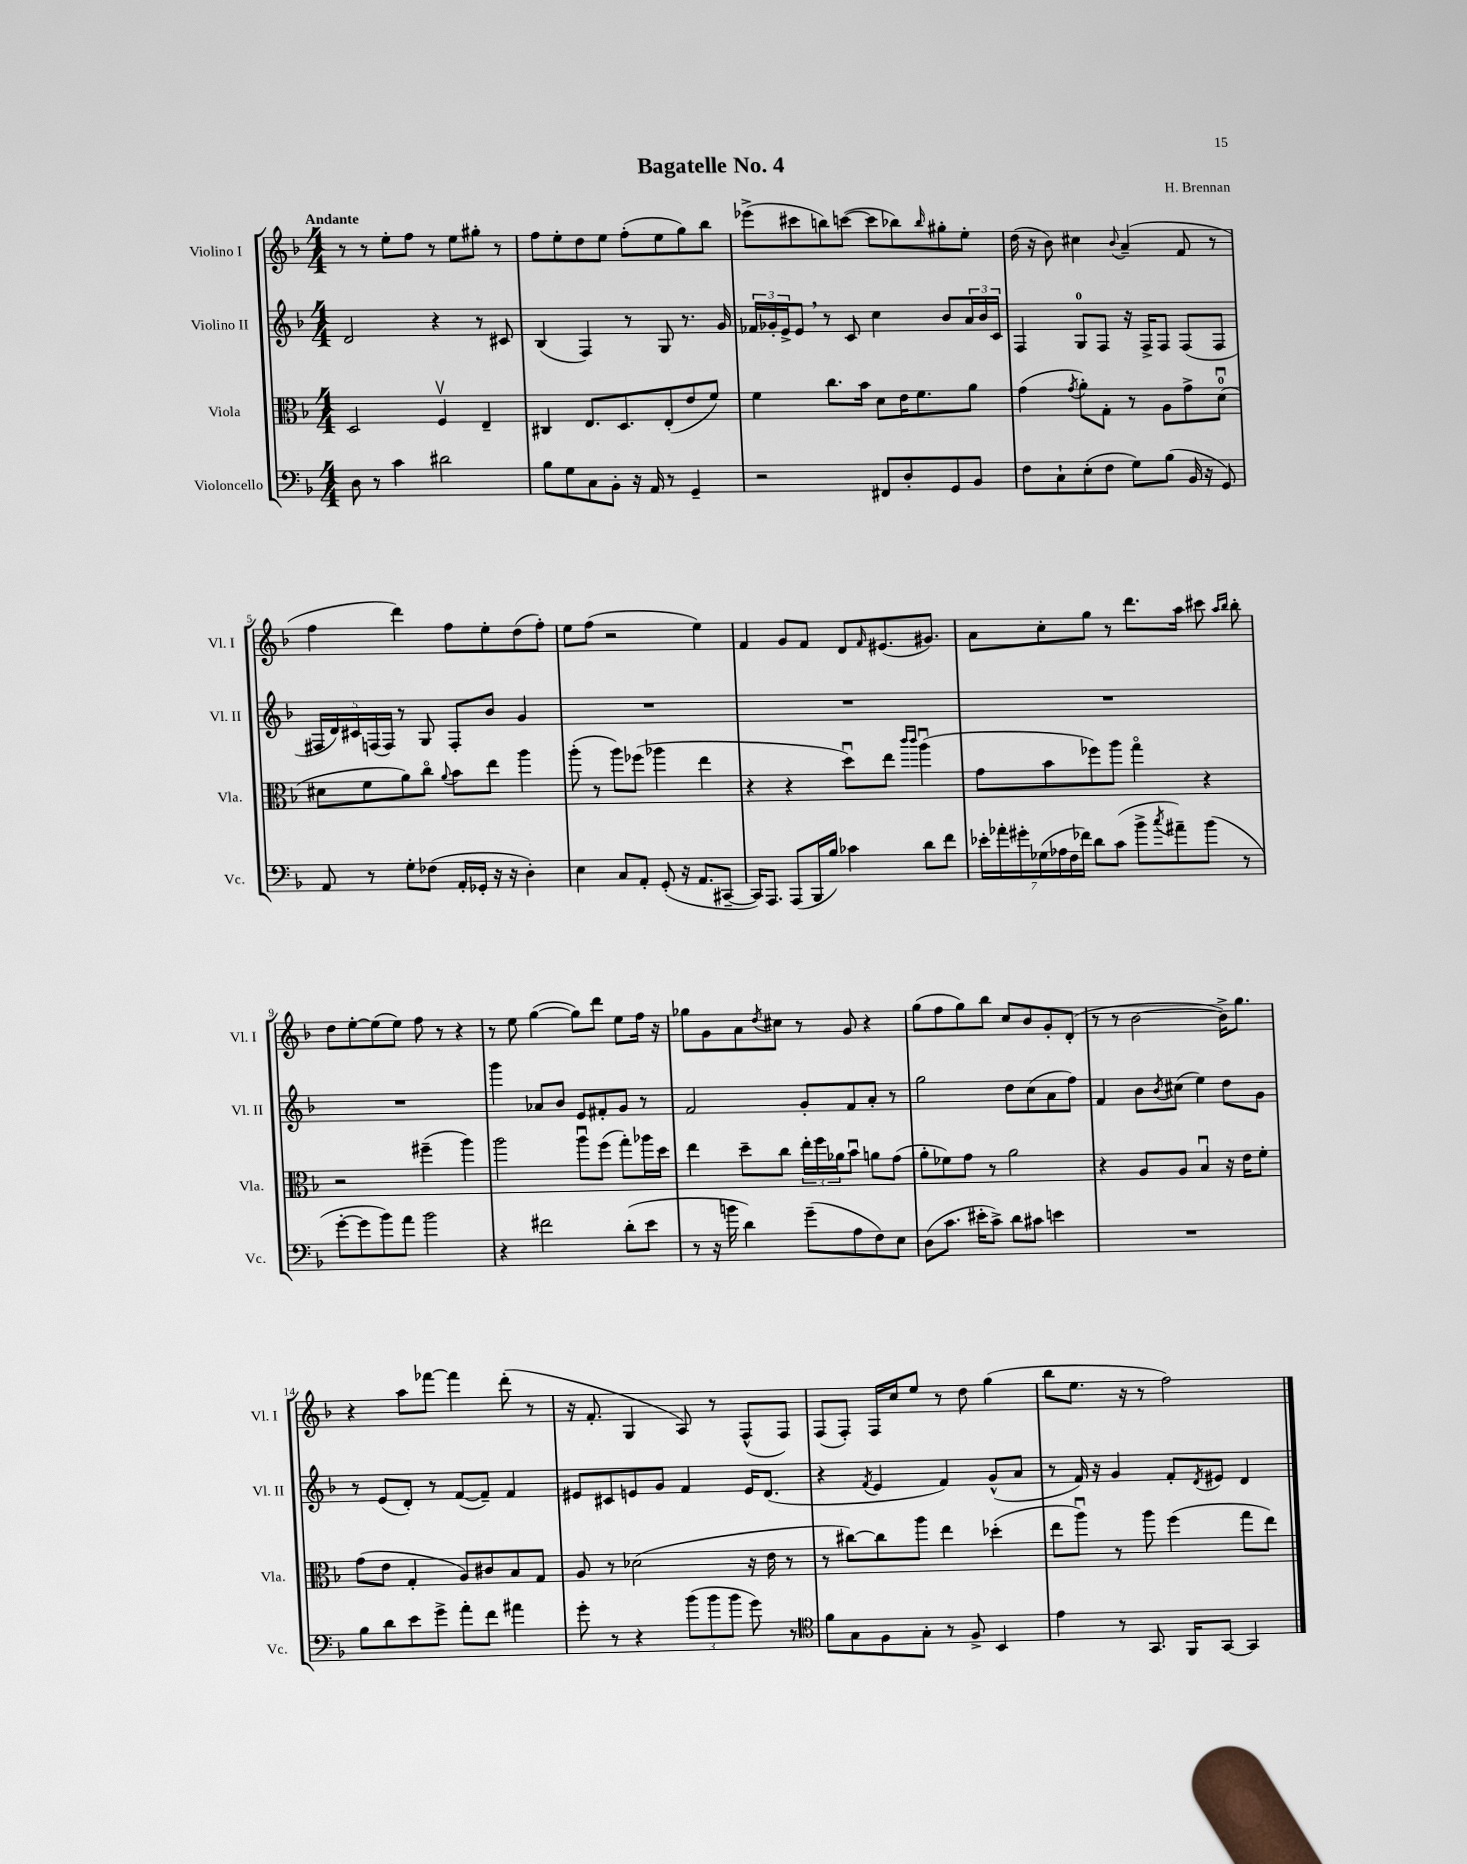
\header { title = "Bagatelle No. 4" composer = "H. Brennan" }
<<
\new StaffGroup <<
\new Staff = "s0" \with { instrumentName = "Violino I" shortInstrumentName = "Vl. I" } {
    \clef treble \key f \major \numericTimeSignature \time 4/4 \tempo "Andante"
    r8 r8 e''8-. f''8 r8 e''8 gis''8-. r8 |
    f''8 e''8-. d''8 e''8 f''8-.( e''8 g''8) bes''8 |
    ees'''8->( cis'''8 b''8) c'''8~( c'''8 bes''8) \grace { bes''16 } gis''8-. e''8-. |
    d''16( r16 bes'8) cis''4 \appoggiatura { bes'8 } a'4--( f'8 r8 |
    f''4 d'''4) f''8 e''8-. d''8( f''8-.) |
    e''8 f''8( r2 e''4) |
    f'4 g'8 f'8 d'8 \grace { f'16 } eis'8.( gis'8.) |
    a'8 c''8-. g''8 r8 d'''8. a''16 cis'''8 \grace { a''16 bes''16 } bes''8-. |
    d''8 e''8~-. e''8( e''8) f''8 r8 r4 |
    r8 e''8 g''4~( g''8) d'''8 e''8 f''16 r16 |
    ges''8 g'8 a'8 \acciaccatura { d''8 } cis''8 r8 g'8 r4 |
    g''8( f''8 g''8) bes''8 c''8 bes'8 g'8-. d'8-.( |
    r8 r8 bes'2~ bes'16->) g''8. |
    r4 a''8 fes'''8~ fes'''4 d'''8-.( r8 |
    r16 f'8.-. g4 a8) r8 f8-^( f8) |
    f8( f8-.) f16 c''16 e''8 r8 d''8 g''4( |
    bes''8 e''8. r16 r8 f''2) \bar "|." |
}
\new Staff = "s1" \with { instrumentName = "Violino II" shortInstrumentName = "Vl. II" } {
    \clef treble \key f \major \numericTimeSignature \time 4/4
    d'2 r4 r8 cis'8 |
    bes4( f4) r8 g8 r8. g'16 |
    \tuplet 3/2 { fes'16 ges'16-. e'16-> } e'8 \breathe r8 c'8 c''4 bes'8 \tuplet 3/2 { a'16 bes'16 c'16 } |
    f4 g8-0 f8 r16 f16-> f8 f8( f8 |
    \tuplet 5/4 { fis16 d'16) cis'16 f16( f16) } r8 g8 f8-. bes'8 g'4 |
    R1 |
    R1 |
    R1 |
    R1 |
    g'''4 aes'8 bes'8 e'8 fis'8-. g'8 r8 |
    f'2 g'8-. f'8 a'8-. r8 |
    g''2 d''8 c''8( a'8 f''8) |
    f'4 bes'8 \acciaccatura { bes'8 } cis''8( e''4) d''8 g'8 |
    r8 e'8( d'8-.) r8 f'8~( f'8--) f'4 |
    eis'8 cis'8 e'8 g'8 f'4 e'16 d'8.( |
    r4 \acciaccatura { f'8 } e'4 f'4) g'8-^( a'8 |
    r8 f'16) r16 g'4 f'8-. \acciaccatura { d'8 } eis'8 d'4 \bar "|." |
}
\new Staff = "s2" \with { instrumentName = "Viola" shortInstrumentName = "Vla." } {
    \clef alto \key f \major \numericTimeSignature \time 4/4
    d2 f4\upbow e4-- |
    cis4 e8. d8. e8-.( e'8 f'8) |
    f'4 c''8. bes'16 d'8 e'16 f'8. a'8 |
    g'4( \acciaccatura { g'8 } a'8-.) g8-. r8 a8 g'8-> d'8-0\downbow( |
    dis'8 f'8 a'8) c''8\flageolet \appoggiatura { a'8 } bes'8 e''8 a''4 |
    a''8-.( r8 a''8) fes''8( aes''4 e''4 |
    r4 r4 d''8\downbow) e''8 \grace { c'''16 c'''16 } a''4\downbow( |
    g'8 bes'8 fes''8) a''8 g''4\flageolet r4 |
    r2 fis''4--( a''4) |
    a''2 a''8\downbow f''8( g''8-.) aes''16 d''16 |
    e''4 d''8-- c''8 \tuplet 3/2 { e''16-. f''16 aes'16 } bes'8\downbow a'8 g'8( |
    a'8-. fes'8) g'8 r8 a'2 |
    r4 a8 a8 bes4\downbow r16 e'16 f'8-. |
    g'8( e'8 g4-. a8) cis'8 bes8 g8 |
    a8 r8 des'2( r16 e'16 r8 |
    r8 cis''8~) cis''8 a''8 e''4 des''4-.( |
    e''8 a''8\downbow) r8 a''8 f''4( g''8 e''8) \bar "|." |
}
\new Staff = "s3" \with { instrumentName = "Violoncello" shortInstrumentName = "Vc." } {
    \clef bass \key f \major \numericTimeSignature \time 4/4
    d8 r8 c'4 dis'2 |
    bes8 g8 c8 bes,8-. r16 a,16 r8 g,4-- |
    r2 fis,8 d8-. g,8 bes,8 |
    f8 c8-! e8-.( f8 g8) bes8( bes,16 r16 g,8) |
    a,8 r8 g8-. fes8( a,16-. ges,16-. r16 r16 d4-.) |
    e4 c8 a,8-. g,8-.( r16 a,8. cis,8~-- |
    cis,16) a,,8. a,,8( bes,,16 bes16) ces'4 d'8 f'8 |
    \tuplet 7/4 { ees'16-. aes'16-. gis'16-. ges16( aes16 f16 fes'16) } d'8 c'8( bes'8-> \acciaccatura { c''8 } ais'8--) bes'8( r8 |
    g'8~-. g'8 bes'8) a'8 bes'2 |
    r4 fis'2 d'8-.( e'8 |
    r8 r16 b'16 d'4) g'8--( a8 f8) e8 |
    d8( c'8. eis'16-. c'8->) d'8 cis'8 e'4 |
    R1 |
    bes8 d'8 e'8 g'8-> a'8-. f'8 ais'4 |
    g'8-. r8 r4 \tuplet 3/2 { bes'8( bes'8 bes'8 } g'8) r8 |
    \clef tenor f'8 g8 f8 g8-. r8 f8-> bes,4 |
    e'4 r8 g,8. f,16 g,8~ g,4 \bar "|." |
}
>>
>>
